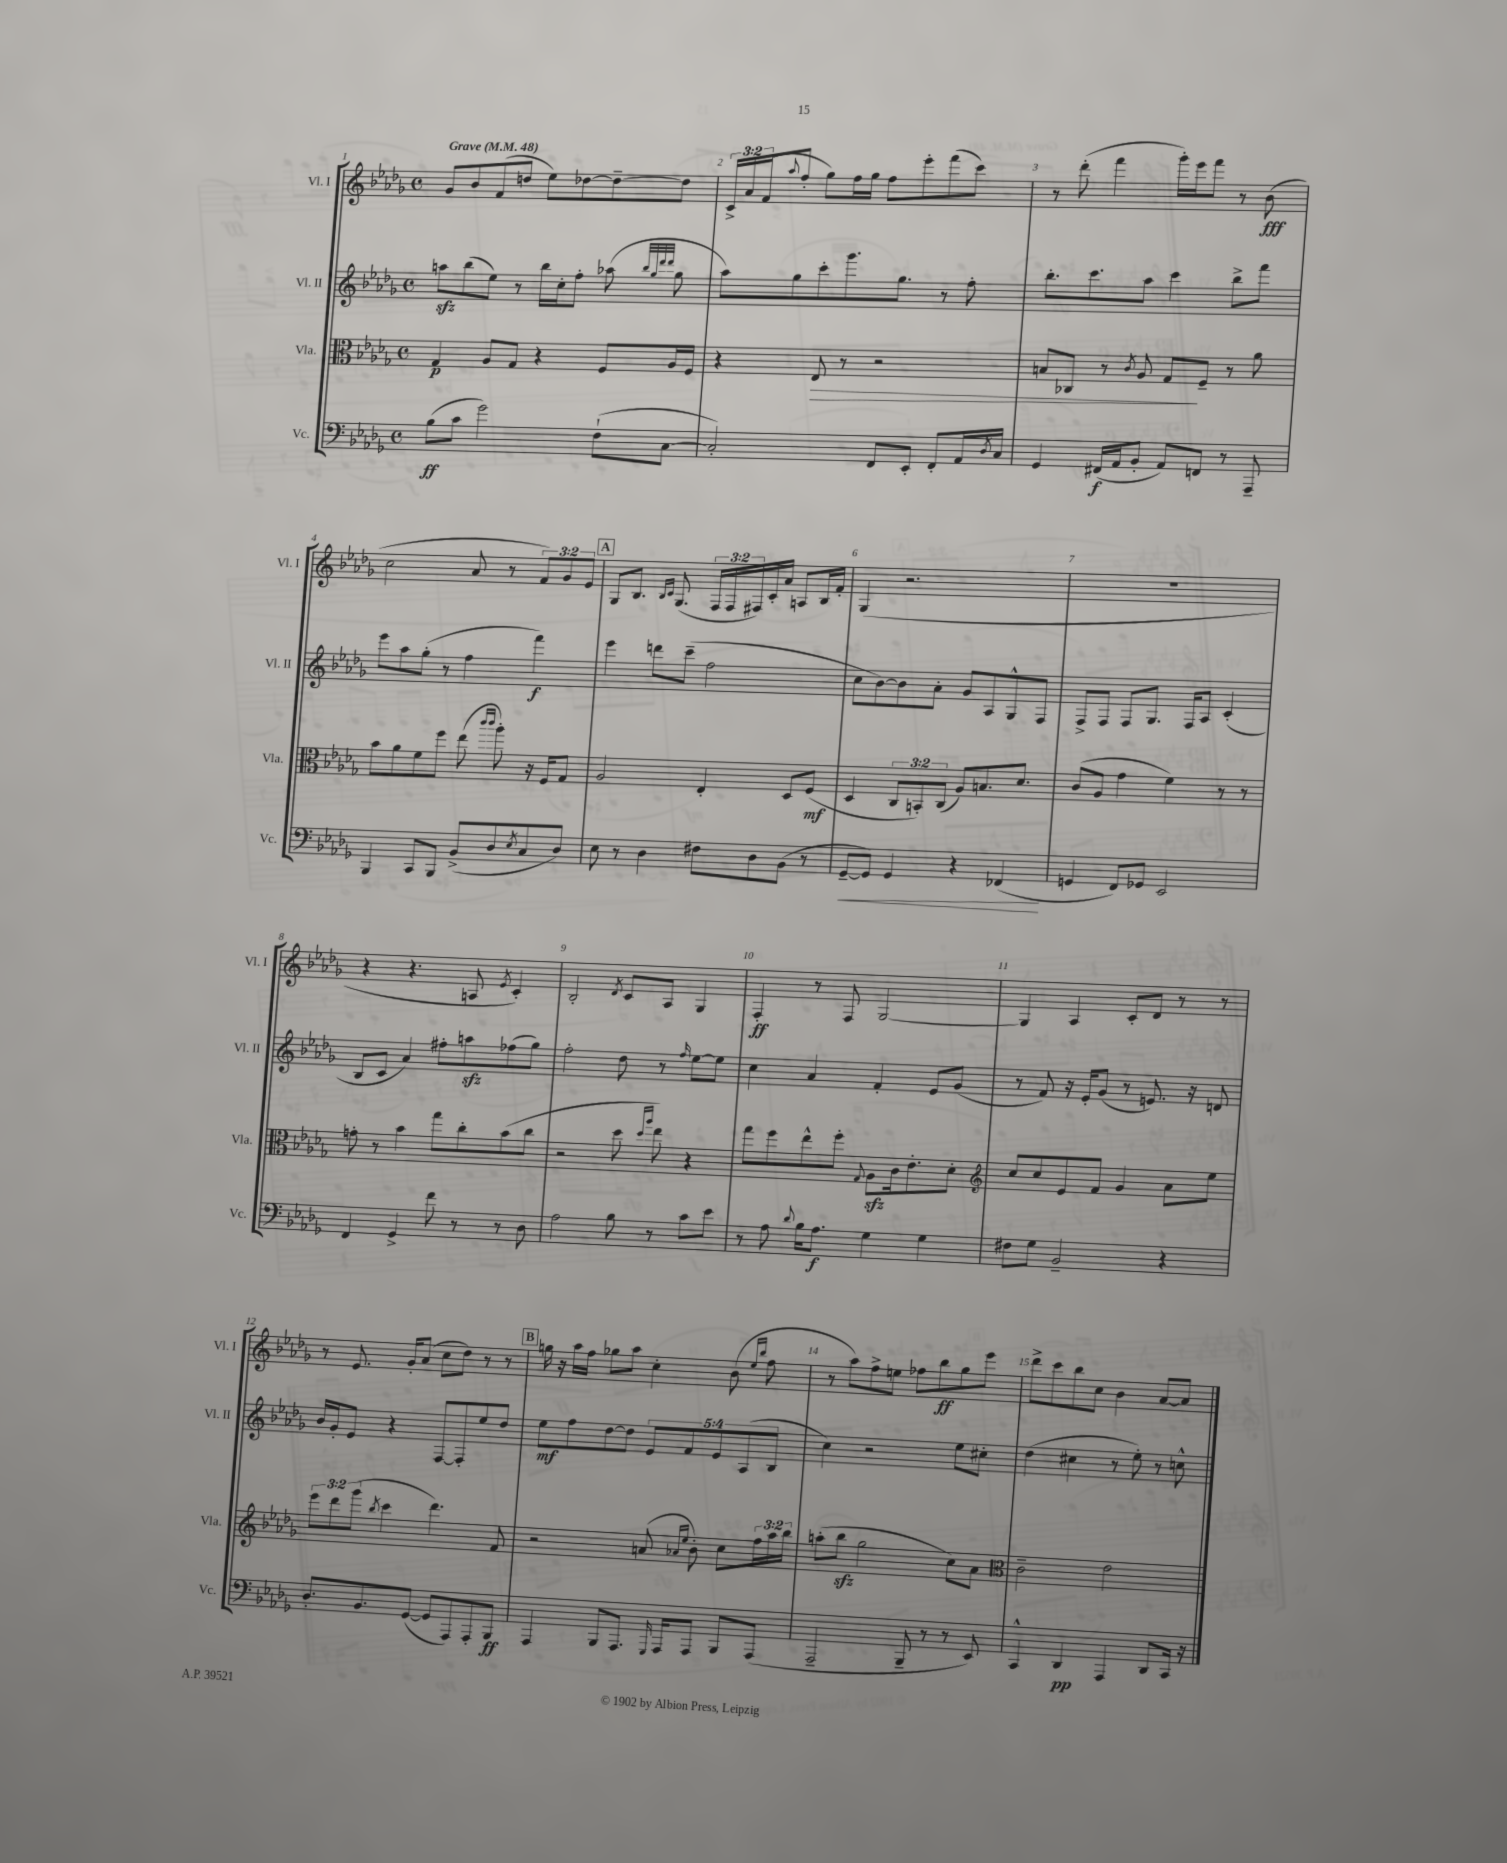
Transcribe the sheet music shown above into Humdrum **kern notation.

**kern	**dynam	**kern	**dynam	**kern	**dynam	**kern	**dynam
*part4	*part4	*part3	*part3	*part2	*part2	*part1	*part1
*staff4	*staff4	*staff3	*staff3	*staff2	*staff2	*staff1	*staff1
*I"Vc.	*	*I"Vla.	*	*I"Vl. II	*	*I"Vl. I	*
*I'Vc.	*	*I'Vla.	*	*I'Vl. II	*	*I'Vl. I	*
*clefF4	*	*clefC3	*	*clefG2	*	*clefG2	*
*k[b-e-a-d-g-]	*	*k[b-e-a-d-g-]	*	*k[b-e-a-d-g-]	*	*k[b-e-a-d-g-]	*
*M4/4	*	*M4/4	*	*M4/4	*	*M4/4	*
*met(c)	*	*met(c)	*	*met(c)	*	*met(c)	*
*MM48	*	*MM48	*	*MM48	*	*MM48	*
=1	=1	=1	=1	=1	=1	=1	=1
!	!	!	!	!	!	!LO:TX:a:B:t=Grave	!
(8B-\L	ff	4G-/	p	8aanzz\L	.	8g-/L	.
8c\J	.	.	.	(8bb-\	.	8b-/	.
2g-\)	.	8A-/L	.	8ee-\J)	.	(8f/	.
.	.	8G-/J	.	8r	.	8ddn/J	.
.	.	4r	.	16bb-\LL	.	8ee-\L)	.
.	.	.	.	16cc'\J	.	.	.
.	.	.	.	8ff'\J	.	[8dd-X\	.
(8F`\L	.	8F/L	.	(8aa-X\	.	8dd-~\_	.
.	.	.	.	32qqbb-/LLL	.	.	.
.	.	.	.	32qqgg-/	.	.	.
.	.	.	.	32qqddd-/	.	.	.
.	.	.	.	32qqddd-/JJJ	.	.	.
[8C\J	.	16A-/L	.	8gg-\	.	8dd-\J]	.
.	.	16F/JJ	.	.	.	.	.
=2	=2	=2	=2	=2	=2	=2	=2
2C'/])	.	4r	.	8aa-\L)	.	24c^/LL	.
.	.	.	.	.	.	24a-/	.
.	.	.	.	.	.	(24f/J	.
.	.	.	.	.	.	8qqaa-/	.
.	.	.	.	8gg-\	.	8ff'/J	.
!	!	!	!LO:HP:b	!	!	!	!
.	.	8E-/	>	8ccc'\	.	8gg-\L)	.
.	.	8r	.	8.ggg-\	.	16ff\L	.
.	.	.	.	.	.	16gg-\JJ	.
8FF/L	.	2r	.	.	.	8ff\L	.
.	.	.	.	8.gg-\J	.	.	.
8EE-'/J	.	.	.	.	.	8eee-'\	.
8FF'/L	.	.	.	8r	.	(8fff\	.
16AA-/L	.	.	.	8ff'\	.	8ccc\J)	.
8qD-/	.	.	.	.	.	.	.
16C/JJ	.	.	.	.	.	.	.
=3	=3	=3	=3	=3	=3	=3	=3
4GG-/	.	8Bn/L	.	8.bb-'\L	.	8r	.
.	.	8C-X/J	.	.	.	(8ddd-'\	.
.	.	.	.	8.ccc\	.	.	.
(16FF#X/LL	f	8r	.	.	.	4fff\	.
16AA-/J	.	.	.	.	.	.	.
.	.	8qc/	.	.	.	.	.
8BB-'/J	.	8A-/	.	8aa-\J	.	.	.
8AA-/L)	.	8G-/L	.	4ccc\	.	16ggg-'\LL)	.
.	.	.	.	.	.	16eee-\J	.
8FFn/J	.	8F~/J	]	.	.	8fff\J	.
8r	.	8r	.	8bb-^\L	.	8r	.
8AAA-~/	.	8a-\	.	8fff\J	.	(8b-\	fff
!!LO:LB:g=z
=4	=4	=4	=4	=4	=4	=4	=4
4BBB-/	.	8b-\L	.	8eee-\L	.	2cc\	.
.	.	8a-\	.	8aa-\	.	.	.
8CC/L	.	8f\	.	(8gg-'\J	.	.	.
8BBB-/J	.	8ff\J	.	8r	.	.	.
(8BB-^/L	.	(8ee-\	.	4ff\	.	8a-/	.
.	.	16qqccc/LL	.	.	.	.	.
.	.	16qqccc/JJ	.	.	.	.	.
8D-/	.	8aa-'\)	.	.	.	8r	.
8qE-/	.	.	.	.	.	.	.
8C/	.	16r	.	4fff\)	f	12f/L)	.
.	.	16F/KL	.	.	.	.	.
.	.	.	.	.	.	12g-/	.
8D-/J)	.	8G-/J	.	.	.	.	.
.	.	.	.	.	.	12e-/J	.
!!LO:REH:place=s1:t=A
=5	=5	=5	=5	=5	=5	=5	=5
8E-\	.	2A-/	.	4eee-\	.	8G-/L	.
8r	.	.	.	.	.	8.B-/J	.
4D-\	.	.	.	8dddn\L	.	.	.
.	.	.	.	.	.	16qqB-/LL	.
.	.	.	.	.	.	16qqc/JJ	.
.	.	.	.	.	.	(8.G-/	.
.	.	.	.	(8ccc~\J	.	.	.
8F#X\L	.	4E-'/	.	2ff\	.	24F/LL	.
.	.	.	.	.	.	24F/	.
.	.	.	.	.	.	24F#X/)	.
8D-\	.	.	.	.	.	16c'/	.
.	.	.	.	.	.	16a-/JJ	.
(8BB-\J	.	8D-/L	.	.	.	8An/L	.
8r	.	(8F/J	mf	.	.	16B-/L	.
.	.	.	.	.	.	16f'/JJ	.
=6	=6	=6	=6	=6	=6	=6	=6
!	!LO:HP:b	!	!	!	!	!	!
[8GG-~/L	<	4D-/	.	8cc\L	.	(4G-/	.
8GG-/J])	.	.	.	[8b-\)	.	.	.
4GG-/	.	12C/L	.	8b-\]	.	2.r	.
.	.	12BBn'/)	.	.	.	.	.
.	.	.	.	8a-'\J	.	.	.
.	.	(12C/J	.	.	.	.	.
4r	.	8A-/L)	.	8g-/L	.	.	.
.	.	8.Bn/	.	8A-/	.	.	.
(4FF-X/	.	.	.	8G-^^/	.	.	.
.	.	8.d-/J	.	.	.	.	.
.	.	.	.	8F/J	.	.	.
.	[	.	.	.	.	.	.
=7	=7	=7	=7	=7	=7	=7	=7
4GGn/	.	(8c/L	.	8F^/L	.	1r	.
.	.	8A-/J	.	8F/J	.	.	.
8FF/L)	.	4g-\	.	8F/L	.	.	.
8GG-X/J	.	.	.	8.G-/J	.	.	.
2EE-/	.	4f\)	.	.	.	.	.
.	.	.	.	16F/KL	.	.	.
.	.	.	.	8A-/J	.	.	.
.	.	8r	.	(4c'/	.	.	.
.	.	8r	.	.	.	.	.
!!LO:LB:g=z
=8	=8	=8	=8	=8	=8	=8	=8
4FF/	.	8gn'\	.	8B-/L	.	4r	.
.	.	8r	.	8c/J	.	.	.
4GG-^/	.	4b-\	.	4a-/)	.	4.r	.
8f\	.	8gg-\L	.	8ff#X'\L	.	.	.
8r	.	8cc'\	.	8aanzz\	.	8An/	.
.	.	.	.	.	.	8qe-/	.
8r	.	(8b-\	.	(8ff-X\	.	4c'/)	.
8D-\	.	8cc\J	.	8gg-\J)	.	.	.
=9	=9	=9	=9	=9	=9	=9	=9
2A-\	.	2r	.	2ff'\	.	2B-'/	.
.	.	.	.	.	.	8qd-/	.
8B-\	.	8dd-\	.	8dd-\	.	8c/L	.
.	.	16qqdd-/LL	.	.	.	.	.
.	.	16qqaa-/JJ	.	.	.	.	.
8r	.	8ee-\)	.	8r	.	8A-/J	.
.	.	.	.	16qqff/	.	.	.
8c\L	.	4r	.	[8ee-\L	.	4G-/	.
8e-\J	.	.	.	8ee-\J]	.	.	.
=10	=10	=10	=10	=10	=10	=10	=10
8r	.	8gg-\L	.	4cc\	.	4F'/	ff
8A-\	.	8ff\	.	.	.	.	.
8qqd-/	.	.	.	.	.	.	.
16B-\KL	.	8ee-^^\	.	4a-/	.	8r	.
8.A-\J	f	.	.	.	.	.	.
.	.	8ff'\J	.	.	.	8F/	.
.	.	8qqG-/	.	.	.	.	.
4G-\	.	8A-zz\L	.	4f'/	.	[2G-/	.
.	.	16c\k	.	.	.	.	.
.	.	8.e-'\	.	.	.	.	.
4G-\	.	.	.	8e-/L	.	.	.
.	.	8d-'\J	.	(8g-/J	.	.	.
=11	=11	=11	=11	=11	=11	=11	=11
*	*	*clefG2	*	*	*	*	*
8F#X\L	.	8cc/L	.	8r	.	4G-/]	.
8G-\J	.	8cc/	.	8f/)	.	.	.
2BB-~/	.	8e-/	.	16r	.	4A-/	.
.	.	.	.	16e-'/KL	.	.	.
.	.	8f/J	.	(8g-/J	.	.	.
.	.	4g-/	.	8r	.	8c'/L	.
.	.	.	.	8.en/)	.	8d-/J	.
4r	.	8a-\L	.	.	.	8r	.
.	.	.	.	16r	.	.	.
.	.	8ee-\J	.	8dn/	.	8r	.
!!LO:LB:g=z
=12	=12	=12	=12	=12	=12	=12	=12
8.D-'/L	.	12eee-\L	.	16b-/LL	.	8r	.
.	.	.	.	16g-'/J	.	.	.
.	.	12ddd-\	.	.	.	.	.
.	.	.	.	8e-/J	.	8.e-/	.
.	.	(12ggg-\J	.	.	.	.	.
8.BB-/	.	.	.	.	.	.	.
.	.	8qbb-/	.	.	.	.	.
.	.	4ccc\	.	4r	.	.	.
.	.	.	.	.	.	16g-'/KL	.
([8GG-/J	.	.	.	.	.	(8a-/J	.
8GG-/L]	.	4.ddd-\)	.	[8F/L	.	8cc\L	.
8AAA-/)	.	.	.	8F'/]	.	8dd-\J)	.
8AAA-'/	.	.	.	8ee-/	.	8r	.
8BBB-/J	ff	8f/	.	8dd-/J	.	8r	.
!!LO:REH:place=s1:t=B
=13	=13	=13	=13	=13	=13	=13	=13
4AAA-/	.	2r	.	8ee-\L	mf	16ggn\	.
.	.	.	.	.	.	16r	.
.	.	.	.	8ff\	.	16aa-\LL	.
.	.	.	.	.	.	16ff\JJ	.
8BBB-/L	.	.	.	[8dd-\	.	8gg-X\L	.
8.AAA-/J	.	.	.	8dd-\J]	.	8aa-\J	.
.	.	(8an/	.	10e-/L	.	4cc'\	.
16qqGGG-/	.	.	.	.	.	.	.
16AAA-/KL	.	.	.	.	.	.	.
.	.	.	.	10f/	.	.	.
.	.	16qqa-X/LL	.	.	.	.	.
.	.	16qqee-/JJ	.	.	.	.	.
8AAA-/J	.	8b-'\)	.	.	.	.	.
.	.	.	.	10e-/	.	.	.
8BBB-/L	.	8cc\L	.	.	.	(8b-\	.
.	.	.	.	(10A-/	.	.	.
.	.	.	.	.	.	16qqee-/LL	.
.	.	.	.	.	.	16qqbb-/JJ	.
(8AAA-/J	.	24ff\L	.	.	.	8ff\	.
.	.	.	.	10B-/J	.	.	.
.	.	24aa-\	.	.	.	.	.
.	.	24bb-\JJ	.	.	.	.	.
=14	=14	=14	=14	=14	=14	=14	=14
2AAA-~/	.	(8aan'\L	.	4cc\)	.	8r	.
.	.	8bb-zz\J	.	.	.	8aa-\L)	.
.	.	2gg-\	.	2r	.	8ff^\	.
.	.	.	.	.	.	8een\J	.
8BBB-~/	.	.	.	.	.	8ff-X\L	.
8r	.	.	.	.	.	8bb-\	ff
8r	.	8cc\L)	.	8ee-\L	.	8gg-\	.
8EE-/)	.	8a-\J	.	8cc#X'\J	.	8eee-\J	.
=15	=15	=15	=15	=15	=15	=15	=15
*	*	*clefC3	*	*	*	*	*
4CC^^/	.	2c~\	.	(4dd-\	.	8ddd-^\L	.
.	.	.	.	.	.	8ccc\	.
4DD-/	pp	.	.	4cc#X\	.	8bb-\	.
.	.	.	.	.	.	8cc\J	.
4AAA-/	.	2e-\	.	8r	.	4b-\	.
.	.	.	.	8ee-'\)	.	.	.
8DD-/L	.	.	.	8r	.	[8a-/L	.
16CC/Jk	.	.	.	8ccn^^\	.	8a-/J]	.
16r	.	.	.	.	.	.	.
==	==	==	==	==	==	==	==
*-	*-	*-	*-	*-	*-	*-	*-
